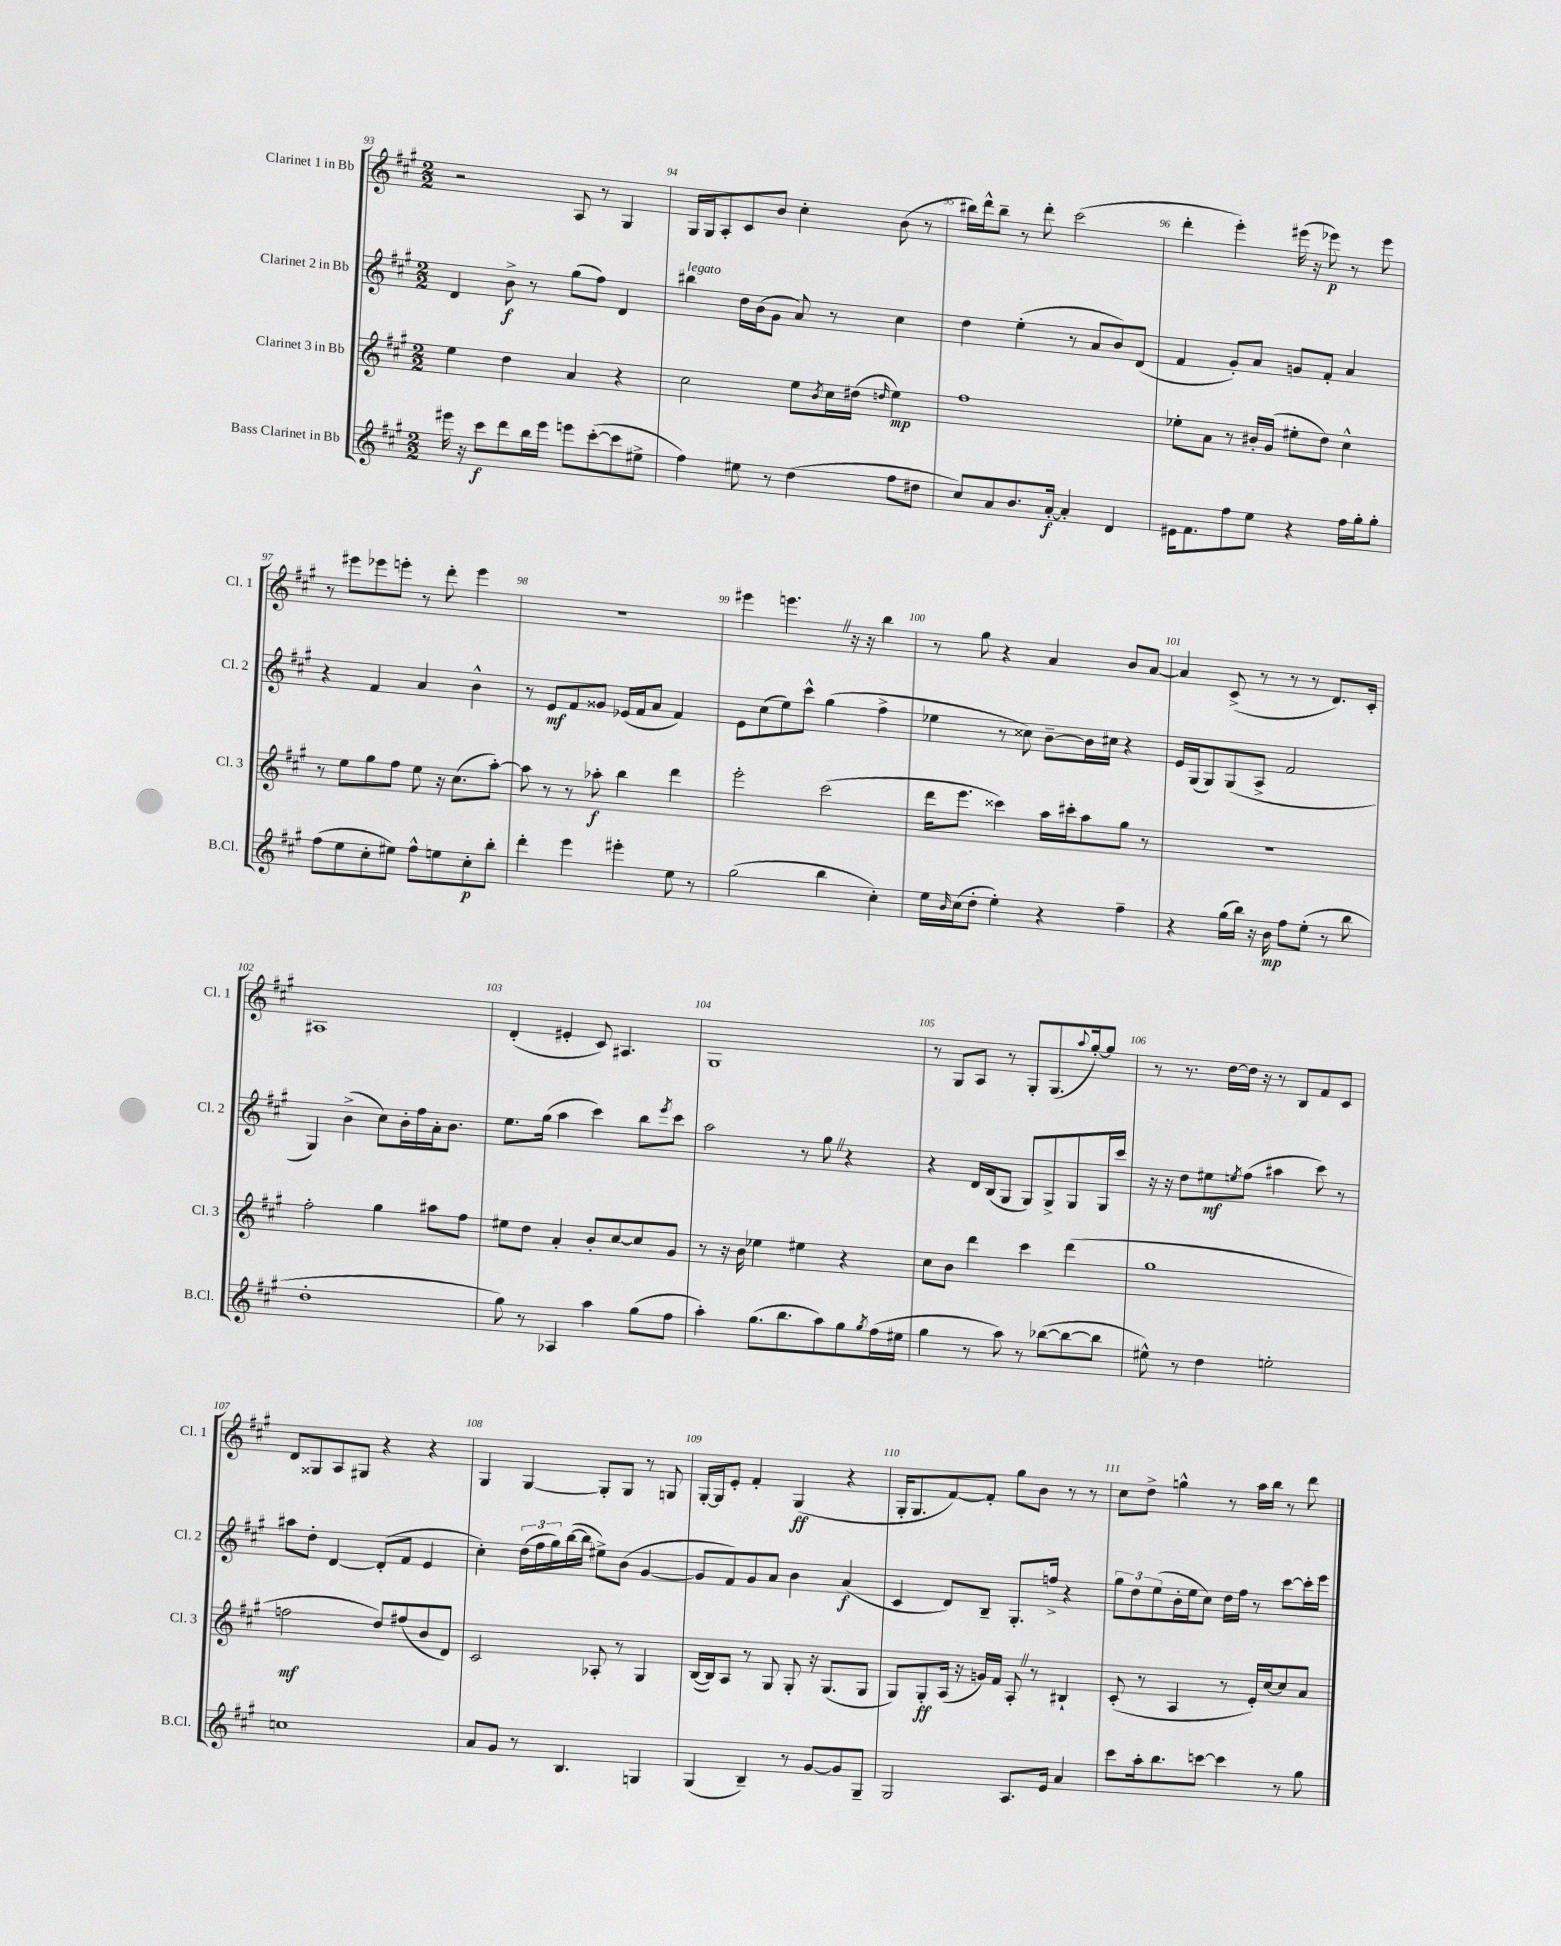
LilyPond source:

<<
\new StaffGroup <<
\new Staff = "s0" \with { instrumentName = "Clarinet 1 in Bb" shortInstrumentName = "Cl. 1" } {
    \clef treble \key a \major \numericTimeSignature \time 2/2
    r2 a8 r8 gis4 |
    gis16 gis16 a8-. cis'8 b'8 cis''4-. b'8( r8 |
    bis''16) d'''16-^ bis''8-- r8 d'''8-. cis'''2( |
    d'''4-. e'''4-.) eis'''16( r16 ees'''8\p) r8 ees'''8 |
    r8 eis'''8 ees'''8 e'''8-. r8 d'''8-. e'''4 |
    R1 |
    eis'''4 e'''4. \once \override BreathingSign.text = \markup { \musicglyph "scripts.caesura.straight" } \breathe r16 r16 b''4 |
    r8 gis''8 r4 a'4 b'8 a'8~ |
    a'4 cis'8->( r8 r8 r8 d'8.) cis'16-. |
    ais1 |
    d'4-.( eis'4-. cis'8) ais4. |
    gis1 |
    r8 gis8 a8 r8 gis8-. gis8.( \appoggiatura { a''8 } gis''16~-.) gis''8 |
    r8 r8. d''16~ d''16 r16 r8 b8 fis'8 cis'8 |
    d'8 gisis8 a8 gis8 r4 r4 |
    gis4 gis4~ gis8-. gis8 r8 g8 |
    gis16~-. gis16 e'8-. fis'4-. gis4\ff( r4 |
    gis16-. gis8. fis'8~) fis'8-. gis''8 b'8 r8 r8 |
    cis''8 d''8-> g''4-^ r8 a''16 b''16 r8 d'''8 \bar "|." |
}
\new Staff = "s1" \with { instrumentName = "Clarinet 2 in Bb" shortInstrumentName = "Cl. 2" } {
    \clef treble \key a \major \numericTimeSignature \time 2/2
    d'4 b'8->\f r8 gis''8( fis''8) d'4 |
    bis''4^\markup { \italic "legato" } d''16 b'16( gis'8 a'8) r8 cis''4 |
    d''4 e''4-.( r8 a'8 b'8) d'8( |
    fis'4 gis'8-.) a'8 g'8 fis'8-. a'4 |
    r4 fis'4 a'4 b'4-^ |
    r8 e'8\mf fis'8 gisis'8 ees'16( fis'16 a'8 fis'4) |
    e'8 cis''8( e''8) cis'''8-^ gis''4( fis''4-> |
    ees''4 r8 cisis''8) b'8~-- b'16 cis''16 r4 |
    e'16 gis16( gis8) gis8( a8-> fis'2 |
    gis4) b'4->( cis''8) b'16-. fis''16 a'16-. b'8. |
    e''8. gis''16( a''4 cis'''4) b''8 \acciaccatura { e'''8 } cis'''8 |
    a''2 r8 gis''8 \once \override BreathingSign.text = \markup { \musicglyph "scripts.caesura.straight" } \breathe r4 |
    r4 d'16 b16( gis8 gis8) gis8-> gis8 gis16 cis'''16 |
    r16 r16 d''8 eis''8\mf \acciaccatura { e''8 } fis''8( ais''4 cis'''8) r8 |
    ais''8 d''8-. d'4~ d'8-.( fis'8 e'4 |
    cis''4-.) \tuplet 3/2 { d''16( fis''16 gis''16) } b''16~( b''16 eis''8->) b'8( gis'4~ |
    gis'8 fis'8) gis'8 a'8 b'4 a'4\f( |
    cis'4 d'8) b8-- gis8.-. f''16-> r4 |
    \tuplet 3/2 { gis''8 d''8 e''8( } b'16-. e''16 cis''8) d''16 fis''16 r8 cis'''8~ cis'''16-. e'''16 \bar "|." |
}
\new Staff = "s2" \with { instrumentName = "Clarinet 3 in Bb" shortInstrumentName = "Cl. 3" } {
    \clef treble \key a \major \numericTimeSignature \time 2/2
    e''4 d''4 a'4 r4 |
    cis''2 e''8 \acciaccatura { b'8 } cis''16 dis''16( \grace { d''16 } e''4\mp) |
    fis''1 |
    ees''8-. a'8 r8 bis'16-. gis'16( eis''8-. d''8) cis''4-^ |
    r8 e''8 gis''8 fis''8 e''8 r16 cis''8.( a''8~-.) |
    a''8 r8 r8 aes''8-.\f b''4 d'''4 |
    e'''2-. cis'''2( |
    d'''16 e'''8. cisis'''4) a''16 cis'''16-. a''8 gis''8 r8 |
    R1 |
    fis''2-. gis''4 ais''8 fis''8 |
    eis''8 d''8 a'4-. b'8-. cis''8~ cis''8 gis'8 |
    r8 r16 b'16 ees''4 eis''4 r4 |
    cis''8 b'8 d'''4 cis'''4 d'''4( |
    gis''1 |
    f''2\mf d''8) fis''8( b'8 d'8) |
    cis'2 aes8-. r8 gis4 |
    b16~( b16) a8 r8 gis8 gis8-. r16 gis8.( gis8 |
    gis8) gis8-.\ff a16( r16 g'16) fis'16 a8-. \once \override BreathingSign.text = \markup { \musicglyph "scripts.caesura.straight" } \breathe r8 bis4-! |
    cis'8-.( r8 a4 r8 e'16-.) cis''16~ cis''8 a'8 \bar "|." |
}
\new Staff = "s3" \with { instrumentName = "Bass Clarinet in Bb" shortInstrumentName = "B.Cl." } {
    \clef treble \key a \major \numericTimeSignature \time 2/2
    eis'''16 r16 cis'''8\f d'''8 b''16 eis'''16 e'''8 cis'''8~-.( cis'''8 eis''8-> |
    fis''4) eis''8 r8 d''4( fis''8 dis''8 |
    cis''8) a'8 b'8. a'16~-.\f a'4-. d'4 |
    eis'16 fis'8. fis''8 e''8 r4 fis''16 gis''16-. gis''8-. |
    fis''8( e''8 cis''8-. eis''8) fis''8-^ e''8 cis''8-.\p b''8-. |
    d'''4-. e'''4 eis'''4-. e''8 r8 |
    gis''2( b''4 cis''4-.) |
    e''16 \grace { b'16 } cis''16( d''8-. e''4-.) r4 fis''4-- |
    r4 gis''16( b''16) r16 b'16\mp fis''8 e''8-.( r8 b''8 |
    d''1-. |
    gis''8) r8 aes4 a''4 gis''8( fis''8 |
    a''4-.) gis''8.( b''8. a''8) gis''8 \acciaccatura { gis''8 } fis''16( eis''16 |
    gis''4 r8 a''8) r8 bes''8~( bes''8~ bes''8 |
    eis''8-^) r8 d''4 e''2-. |
    c''1 |
    a'8 gis'8 r8 b4. g4 |
    gis4( b4--) r8 gis'8~ gis'8 gis8-- |
    gis2 a8. e'16 a'4 |
    cis'''8 a''16-. b''8. c'''8~ c'''4 r8 gis''8 \bar "|." |
}
>>
>>
\layout { \context { \Score currentBarNumber = #93 \override BarNumber.break-visibility = ##(#f #t #t) barNumberVisibility = #all-bar-numbers-visible } }
